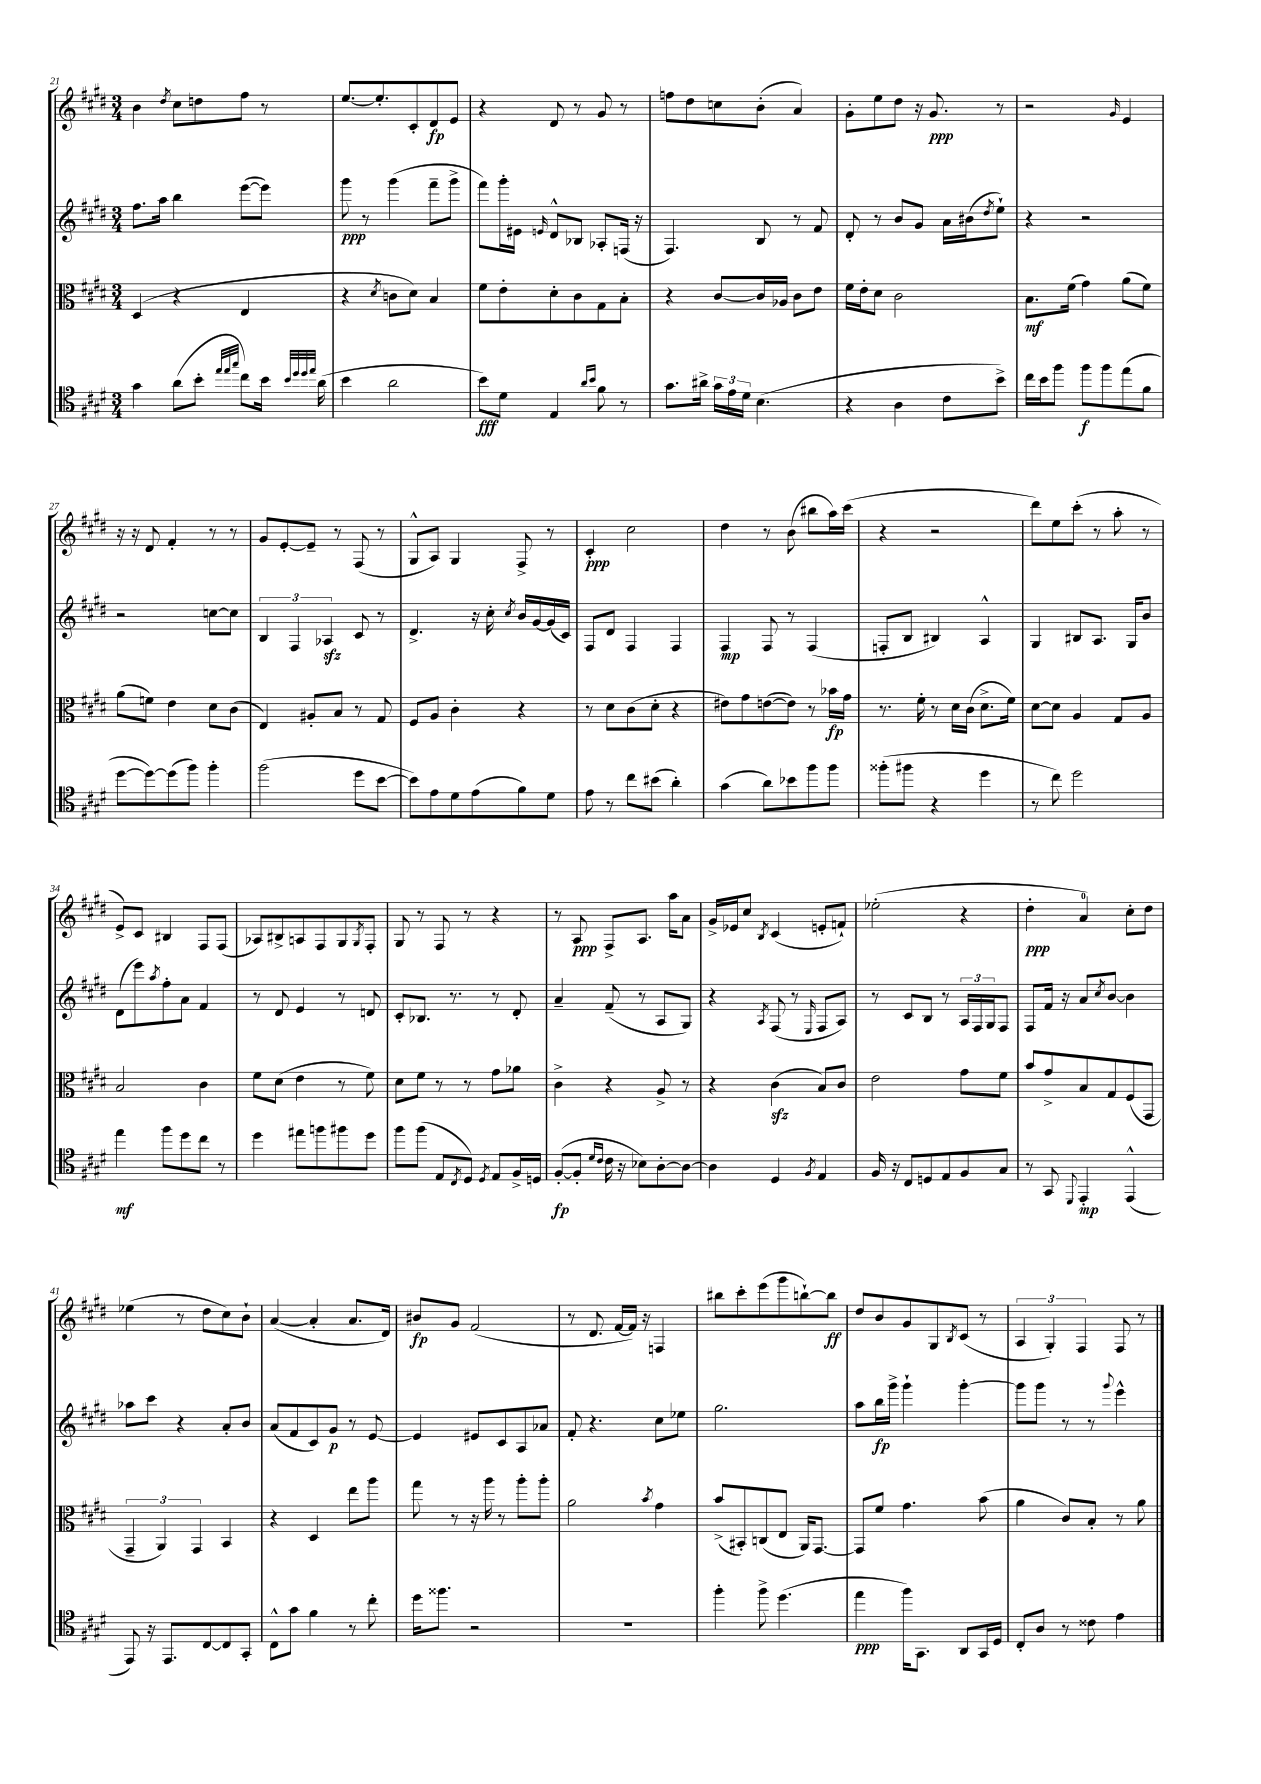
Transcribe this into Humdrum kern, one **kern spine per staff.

**kern	**dynam	**kern	**dynam	**kern	**dynam	**kern	**dynam
*part4	*part4	*part3	*part3	*part2	*part2	*part1	*part1
*staff4	*staff4	*staff3	*staff3	*staff2	*staff2	*staff1	*staff1
*clefC4	*	*clefC3	*	*clefG2	*	*clefG2	*
*k[f#c#g#d#]	*	*k[f#c#g#d#]	*	*k[f#c#g#d#]	*	*k[f#c#g#d#]	*
*M3/4	*	*M3/4	*	*M3/4	*	*M3/4	*
=21	=21	=21	=21	=21	=21	=21	=21
4g#\	.	(4D#/	.	8.ff#\L	.	4b\	.
.	.	.	.	16aa\Jk	.	.	.
.	.	.	.	.	.	8qdd#/	.
(8a\L	.	4r	.	4bb\	.	8cc#\L	.
8b'\J	.	.	.	.	.	8ddn\	.
32qqee/LLL	.	.	.	.	.	.	.
32qqee/	.	.	.	.	.	.	.
32qqgg#/JJJ	.	.	.	.	.	.	.
8cc#\L)	.	4E/	.	([8eee\L	.	8ff#\J	.
16b\Jk	.	.	.	8eee\J])	.	8r	.
32qqb/LLL	.	.	.	.	.	.	.
32qqdd#/	.	.	.	.	.	.	.
32qqdd#/	.	.	.	.	.	.	.
32qqee/JJJ	.	.	.	.	.	.	.
(16a\	.	.	.	.	.	.	.
=22	=22	=22	=22	=22	=22	=22	=22
4b\	.	4r	.	8ggg#\	ppp	[8.ee/L	.
.	.	.	.	8r	.	.	.
.	.	.	.	.	.	8.ee'/]	.
.	.	8qd#/	.	.	.	.	.
2a\	.	8cn\L	.	(4ggg#\	.	.	.
.	.	8d#\J)	.	.	.	8c#'/	.
.	.	4B/	.	8fff#~\L	.	8d#/	fp
.	.	.	.	8ggg#^\J	.	8e/J	.
=23	=23	=23	=23	=23	=23	=23	=23
8b\L)	fff	8f#\L	.	8fff#\L)	.	4r	.
8d#\J	.	8e'\	.	16ggg#'\L	.	.	.
.	.	.	.	16e#X\JJ	.	.	.
.	.	.	.	16qqen/	.	.	.
4E/	.	8d#'\	.	8d#^^/L	.	8d#/	.
.	.	8c#\	.	8B-X/J	.	8r	.
16qqa/LL	.	.	.	.	.	.	.
16qqb/JJ	.	.	.	.	.	.	.
8f#\	.	8G#\	.	8A-X'/L	.	8g#/	.
8r	.	8B'\J	.	(16Fn/Jk	.	8r	.
.	.	.	.	16r	.	.	.
=24	=24	=24	=24	=24	=24	=24	=24
8.g#\L	.	4r	.	4.F#/)	.	8ffn\L	.
.	.	.	.	.	.	8dd#\	.
16a#X^\Jk	.	.	.	.	.	.	.
24g#\LL	.	[8c#/L	.	.	.	8ccn\	.
24e\	.	.	.	.	.	.	.
24d#\JJ	.	.	.	.	.	.	.
(4.B\	.	16c#/L]	.	8B/	.	(8b'\J	.
.	.	16A-X/JJ	.	.	.	.	.
.	.	8c#\L	.	8r	.	4a/)	.
.	.	8e\J	.	8f#/	.	.	.
=25	=25	=25	=25	=25	=25	=25	=25
4r	.	16f#\LL	.	8d#'/	.	8g#'\L	.
.	.	16e'\J	.	.	.	.	.
.	.	8d#\J	.	8r	.	8ee\	.
4A\	.	2c#\	.	8b/L	.	8dd#\J	.
.	.	.	.	8g#/J	.	16r	.
.	.	.	.	.	.	8.g#/	ppp
8c#\L	.	.	.	16a\LL	.	.	.
.	.	.	.	(16b#X\J	.	.	.
.	.	.	.	8qdd#/	.	.	.
8b^\J)	.	.	.	8ee`\J)	.	8r	.
=26	=26	=26	=26	=26	=26	=26	=26
16cc#\LL	.	8.B\L	mf	4r	.	2r	.
16b\J	.	.	.	.	.	.	.
8ff#\J	.	.	.	.	.	.	.
.	.	(16f#\Jk	.	.	.	.	.
8ff#\L	f	4g#\)	.	2r	.	.	.
8ff#\	.	.	.	.	.	.	.
.	.	.	.	.	.	16qqg#/	.
(8ee\	.	(8a\L	.	.	.	4e/	.
8f#\J	.	8f#\J)	.	.	.	.	.
!!LO:LB:g=z
=27	=27	=27	=27	=27	=27	=27	=27
[8dd#\L	.	(8a\L	.	2r	.	16r	.
.	.	.	.	.	.	16r	.
8dd#\_)	.	8fn\J)	.	.	.	8d#/	.
(8dd#\]	.	4e\	.	.	.	4f#'/	.
8ff#\J)	.	.	.	.	.	.	.
4ff#'\	.	8d#\L	.	[8ccn\L	.	8r	.
.	.	(8c#\J	.	8cc\J]	.	8r	.
=28	=28	=28	=28	=28	=28	=28	=28
(2ff#\	.	4E/)	.	6B/	.	8g#/L	.
.	.	.	.	.	.	[8e'/	.
.	.	.	.	6F#/	.	.	.
.	.	8A#X'/L	.	.	.	8e~/J]	.
.	.	.	.	6A-Xzz/	.	.	.
.	.	8B/J	.	.	.	8r	.
8dd#\L	.	8r	.	8c#/	.	(8F#/	.
[8b\J	.	8G#/	.	8r	.	8r	.
=29	=29	=29	=29	=29	=29	=29	=29
8b\L])	.	8F#/L	.	4.d#^/	.	8G#^^/L	.
8e\	.	8A/J	.	.	.	8A/J)	.
8d#\	.	4c#'\	.	.	.	4G#/	.
(8e\	.	.	.	16r	.	.	.
.	.	.	.	16cc#'\	.	.	.
.	.	.	.	8qcc#/	.	.	.
8f#\)	.	4r	.	16b/LL	.	8F#^/	.
.	.	.	.	[16g#/	.	.	.
8d#\J	.	.	.	(16g#/]	.	8r	.
.	.	.	.	16c#/JJ)	.	.	.
=30	=30	=30	=30	=30	=30	=30	=30
8e\	.	8r	.	8F#/L	.	4c#'/	ppp
8r	.	8d#\L	.	8d#/J	.	.	.
8cc#\L	.	(8c#\	.	4F#/	.	2cc#\	.
(8b#X\J	.	8d#'\J	.	.	.	.	.
4a'\)	.	4r	.	4F#/	.	.	.
=31	=31	=31	=31	=31	=31	=31	=31
(4g#\	.	8e#X\L)	.	4F#/	mp	4dd#\	.
.	.	8g#\	.	.	.	.	.
8a\L)	.	([8en\	.	8F#/	.	8r	.
8b-X\	.	8e\J])	.	8r	.	(8b\	.
8ff#\	.	8r	.	(4F#/	.	8bb#X\L	.
8ff#\J	.	16b-X\LL	fp	.	.	16aa\L)	.
.	.	16g#\JJ	.	.	.	(16ccc#\JJ	.
=32	=32	=32	=32	=32	=32	=32	=32
(8ff##X'\L	.	8.r	.	8Fn'/L	.	4r	.
8ff#X\J	.	.	.	8B/J	.	.	.
.	.	16f#'\	.	.	.	.	.
4r	.	8r	.	4B#X/)	.	2r	.
.	.	16d#\LL	.	.	.	.	.
.	.	(16c#\JJ	.	.	.	.	.
4dd#\	.	8.d#^\L	.	4A^^/	.	.	.
.	.	16f#\Jk)	.	.	.	.	.
=33	=33	=33	=33	=33	=33	=33	=33
8r	.	[8d#\L	.	4G#/	.	8ddd#\L)	.
8cc#\)	.	8d#\J]	.	.	.	8ee\	.
2dd#\	.	4A/	.	8B#X/L	.	(8ccc#'\J	.
.	.	.	.	8.A/J	.	8r	.
.	.	8G#/L	.	.	.	8aa'\	.
.	.	.	.	16G#/KL	.	.	.
.	.	8A/J	.	8b/J	.	8r	.
!!LO:LB:g=z
=34	=34	=34	=34	=34	=34	=34	=34
4ee\	mf	2B/	.	(8d#\L	.	8e^/L)	.
.	.	.	.	8eee\)	.	8c#/J	.
.	.	.	.	8qaa/	.	.	.
8ff#\L	.	.	.	8ff#'\	.	4B#X/	.
8dd#\	.	.	.	8a\J	.	.	.
8cc#\J	.	4c#\	.	4f#/	.	8F#/L	.
8r	.	.	.	.	.	(8F#/J	.
=35	=35	=35	=35	=35	=35	=35	=35
4dd#\	.	8f#\L	.	8r	.	8A-X/L)	.
.	.	(8d#\J	.	8d#/	.	8B#X^/	.
8ee#X\L	.	4e\	.	4e/	.	8An/	.
8ffn\	.	.	.	.	.	8F#/	.
8ff#X\	.	8r	.	8r	.	8G#/	.
.	.	.	.	.	.	8qG#/	.
8dd#\J	.	8f#\)	.	8dn/	.	8F#'/J	.
=36	=36	=36	=36	=36	=36	=36	=36
8ff#\L	.	8d#\L	.	8c#'/L	.	8G#/	.
(8ff#\J	.	8f#\J	.	8.B-X/J	.	8r	.
8E/L	.	8r	.	.	.	8F#/	.
.	.	.	.	8.r	.	.	.
8qC#/	.	.	.	.	.	.	.
8D#/J)	.	8r	.	.	.	8r	.
8qD#/	.	.	.	.	.	.	.
8E/L	.	8g#\L	.	8r	.	4r	.
16F#^/L	.	8a-X\J	.	8d#'/	.	.	.
16Dn/JJ	.	.	.	.	.	.	.
=37	=37	=37	=37	=37	=37	=37	=37
([8F#'/L	fp	4c#^\	.	4a~/	.	8r	.
8F#'/J]	.	.	.	.	.	8A/	ppp
16qqd#/LL	.	.	.	.	.	.	.
16qqc#/JJ	.	.	.	.	.	.	.
16c#\	.	4r	.	(8f#~/	.	8F#^/L	.
16r	.	.	.	.	.	.	.
8B-X\L)	.	.	.	8r	.	8.A/J	.
[8A'\	.	8A^/	.	8A/L	.	.	.
.	.	.	.	.	.	16aa\KL	.
8A\J_	.	8r	.	8G#/J)	.	8a\J	.
=38	=38	=38	=38	=38	=38	=38	=38
4A\]	.	4r	.	4r	.	16g#^/LL	.
.	.	.	.	.	.	16e-X/J	.
.	.	.	.	.	.	8cc#/J	.
.	.	.	.	8qA/	.	8qB/	.
4D#/	.	(4c#zz\	.	(8F#/	.	(4c#/	.
.	.	.	.	8r	.	.	.
8qF#/	.	.	.	16qqE/	.	.	.
4E/	.	8B/L)	.	8F#/L	.	8en'/L	.
.	.	8c#/J	.	8A/J)	.	8fn`/J)	.
=39	=39	=39	=39	=39	=39	=39	=39
16F#/	.	2e\	.	8r	.	(2ee-X'\	.
16r	.	.	.	.	.	.	.
8C#/L	.	.	.	8c#/L	.	.	.
8Dn/	.	.	.	8B/J	.	.	.
8E/	.	.	.	8r	.	.	.
8F#/	.	8g#\L	.	24A/LL	.	4r	.
.	.	.	.	24F#/	.	.	.
.	.	.	.	24G#/J	.	.	.
8G#/J	.	8f#\J	.	8F#/J	.	.	.
=40	=40	=40	=40	=40	=40	=40	=40
8r	.	8b/L	.	8F#/L	.	4dd#'\	ppp
8GG#/	.	8g#^/	.	16f#/Jk	.	.	.
.	.	.	.	16r	.	.	.
8qqDD#/	.	.	.	.	.	.	.
4EE'/	mp	8B/	.	8a/L	.	4a/)	.
.	.	.	.	8qcc#/	.	.	.
.	.	8G#/	.	[8b/J	.	.	.
(4EE^^/	.	(8F#/	.	4b\]	.	8cc#'\L	.
.	.	8GG#/J	.	.	.	8dd#\J	.
!!LO:LB:g=z
=41	=41	=41	=41	=41	=41	=41	=41
8EE/)	.	6GG#~/	.	8aa-X\L	.	(4ee-X\	.
16r	.	.	.	8ccc#\J	.	.	.
.	.	6AA/)	.	.	.	.	.
8.EE/L	.	.	.	.	.	.	.
.	.	.	.	4r	.	8r	.
.	.	6GG#/	.	.	.	.	.
[8C#/	.	.	.	.	.	8dd#\L	.
8C#/]	.	4BB/	.	8a'/L	.	8cc#\)	.
8GG#'/J	.	.	.	8b/J	.	8b`\J	.
=42	=42	=42	=42	=42	=42	=42	=42
8C#^^\L	.	4r	.	(8a/L	.	([4a/	.
8g#\J	.	.	.	8f#/	.	.	.
4f#\	.	4D#/	.	8c#/)	.	4a'/]	.
.	.	.	.	8g#/J	p	.	.
8r	.	8ee\L	.	8r	.	8.a/L	.
8cc#'\	.	8aa\J	.	[8e/	.	.	.
.	.	.	.	.	.	16d#/Jk)	.
=43	=43	=43	=43	=43	=43	=43	=43
16dd#\KL	.	8gg#\	.	4e/]	.	8b#X/L	fp
8.ff##X\J	.	.	.	.	.	.	.
.	.	8r	.	.	.	8g#/J	.
2r	.	16r	.	8e#X/L	.	(2f#/	.
.	.	16aa\	.	.	.	.	.
.	.	8r	.	8c#/	.	.	.
.	.	8aa'\L	.	8A/	.	.	.
.	.	8aa'\J	.	8a-X/J	.	.	.
=44	=44	=44	=44	=44	=44	=44	=44
2.r	.	2a\	.	8f#'/	.	8r	.
.	.	.	.	4.r	.	8.d#/	.
.	.	.	.	.	.	[16f#/LL	.
.	.	.	.	.	.	16f#/JJ])	.
.	.	.	.	.	.	16r	.
.	.	8qb/	.	.	.	.	.
.	.	4g#\	.	8cc#\L	.	4Fn/	.
.	.	.	.	8ee-X\J	.	.	.
=45	=45	=45	=45	=45	=45	=45	=45
4ff#'\	.	(8b^/L	.	2.gg#\	.	8bb#X\L	.
.	.	8BB#X'/)	.	.	.	8ccc#'\	.
8ff#^\	.	(8Cn/	.	.	.	(8eee\	.
(4.dd#\	.	8E/J	.	.	.	8ggg#\	.
.	.	16AA/KL)	.	.	.	[8bbn`\)	.
.	.	[8.GG#/J	.	.	.	.	.
.	.	.	.	.	.	8bb\J]	ff
=46	=46	=46	=46	=46	=46	=46	=46
4ee\	ppp	8GG#/L]	.	8aa\L	.	8dd#/L	.
.	.	8f#/J	.	16bb\L	fp	8b/	.
.	.	.	.	16ggg#^\JJ	.	.	.
16ff#\KL)	.	4.g#\	.	4ggg#`\	.	8g#/	.
8.GG#\J	.	.	.	.	.	.	.
.	.	.	.	.	.	8G#/	.
.	.	.	.	.	.	8qB/	.
8AA/L	.	.	.	[4ggg#'\	.	(8c#/J	.
16GG#/L	.	(8b\	.	.	.	8r	.
16D#/JJ	.	.	.	.	.	.	.
=47	=47	=47	=47	=47	=47	=47	=47
8C#'/L	.	4a\	.	8ggg#\L]	.	6A/	.
8A/J	.	.	.	8ggg#\J	.	.	.
.	.	.	.	.	.	6G#'/)	.
8r	.	8c#/L)	.	8r	.	.	.
.	.	.	.	.	.	6F#/	.
8c##X\	.	8B'/J	.	8r	.	.	.
.	.	.	.	8qqggg#/	.	.	.
4e\	.	8r	.	4eee^^\	.	8F#/	.
.	.	8a\	.	.	.	8r	.
==	==	==	==	==	==	==	==
*-	*-	*-	*-	*-	*-	*-	*-
